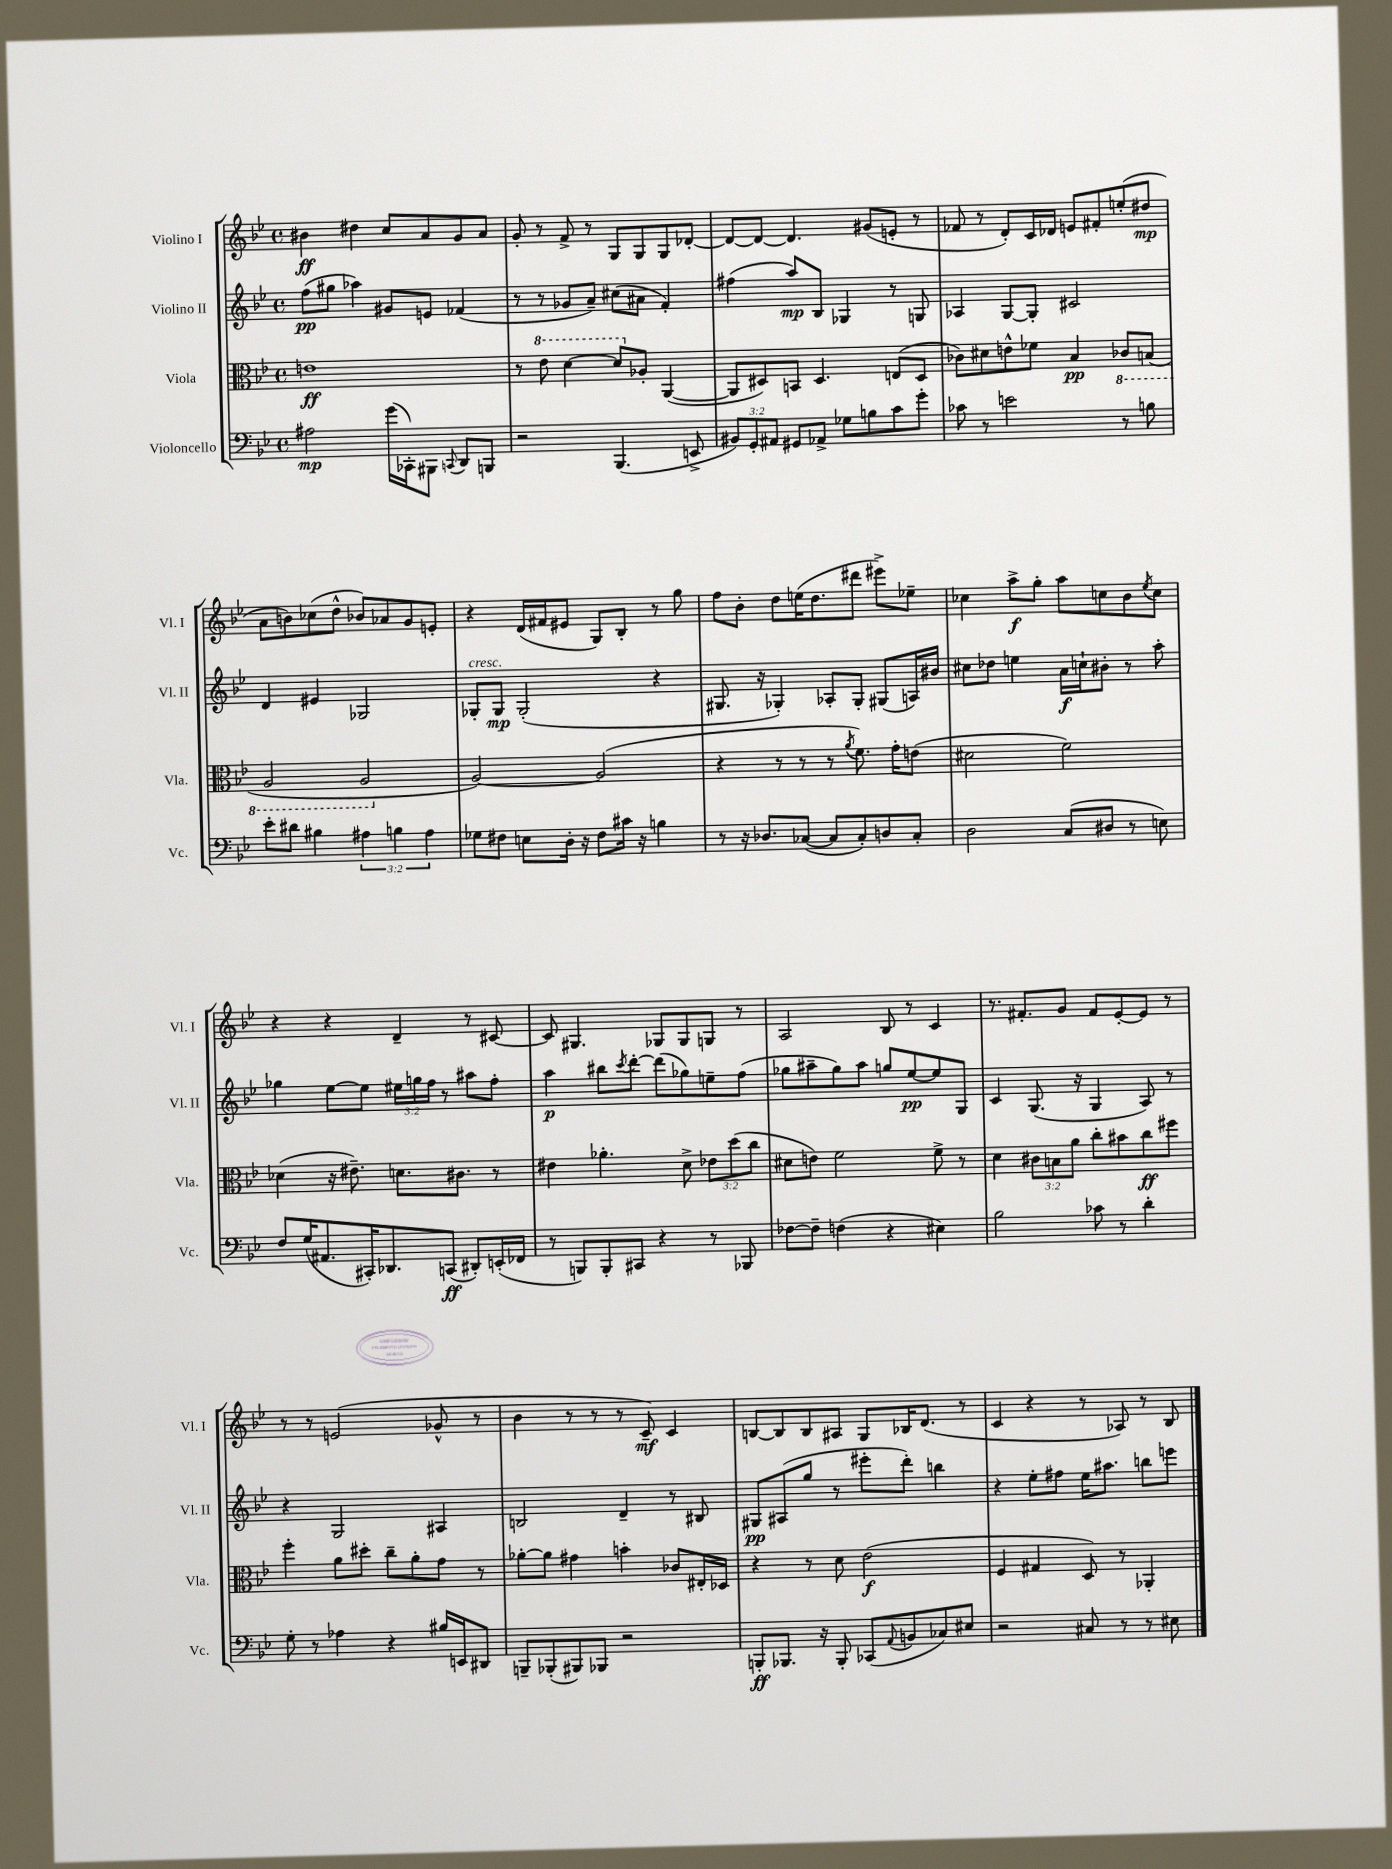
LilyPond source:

<<
\new StaffGroup <<
\new Staff = "s0" \with { instrumentName = "Violino I" shortInstrumentName = "Vl. I" } {
    \clef treble \key bes \major \defaultTimeSignature \time 4/4
    bis'4\ff dis''4 c''8 a'8 g'8 a'8 |
    g'8-. r8 f'8-> r8 g8 g8 g8 des'8~-. |
    des'8~ des'8~ des'4. gis'8( e'8-. r8 |
    fes'8 r8 d'8-.) c'16 des'16 e'8 fis'8-. e''8-.( dis''8\mp |
    a'8 b'8) ces''8( d''8-^ bes'8) aes'8 g'8 e'8-. |
    r4 d'16( fis'16 eis'8 g8) bes8-. r8 g''8 |
    f''8 bes'8-. d''8 e''16( d''8. dis'''8 eis'''8->) ees''8-- |
    ces''4 a''8->\f g''8-. a''8 c''8 bes'8 \acciaccatura { ees''8 } c''8 |
    r4 r4 d'4-- r8 cis'8~ |
    cis'8 gis4. ges8 ges8 g8 r8 |
    a2 bes8 r8 c'4 |
    r8. fis'8.-. g'8 fis'8 ees'8~-. ees'8 r8 |
    r8 r8 e'2( ges'8-^ r8 |
    bes'4 r8 r8 r8 c'8--\mf) c'4 |
    b8~ b8 b8 ais8 g8 bes16 d'8.( r8 |
    c'4 r4 r8 aes8) r8 bes8 \bar "|." |
}
\new Staff = "s1" \with { instrumentName = "Violino II" shortInstrumentName = "Vl. II" } {
    \clef treble \key bes \major \defaultTimeSignature \time 4/4 \override Staff.TupletNumber.text = #tuplet-number::calc-fraction-text
    f''8\pp( gis''8 aes''4) gis'8 e'8 fes'4( |
    r8 r8 ges'8 a'8--) cis''8( ais'8 f'4-.) |
    fis''4( a''8\mp) bes8 ges4 r8 g8 |
    aes4 g8~ g8-. cis'2 |
    d'4 eis'4 ges2 |
    ges8-.^\markup { \italic "cresc." } ges8\mp ges2-.( r4 |
    gis8. r16 ges4-.) aes8-. ges8-. gis8( a16) bis'16 |
    cis''8 des''8 e''4 a'16\f c''16-! bis'8-. r8 a''8-. |
    ges''4 ees''8~ ees''8 \tuplet 3/2 { eis''16 g''16 f''16 } r8 ais''8 f''8-. |
    a''4\p bis''8 \acciaccatura { c'''8 } d'''8~-. d'''8( ges''8) e''8-- f''8( |
    ges''8 ais''8-- ges''8) ais''8 g''8 ees''8~\pp ees''8 g8 |
    c'4 g8.( r16 g4 a8) r8 |
    r4 g2 ais4 |
    b2 d'4-- r8 bis8 |
    gis8\pp ais8( g''8 r8 eis'''8-. d'''8-.) b''4 |
    r4 ees''8-. fis''8 ees''16 ais''8. b''8 e'''8 \bar "|." |
}
\new Staff = "s2" \with { instrumentName = "Viola" shortInstrumentName = "Vla." } {
    \clef alto \key bes \major \defaultTimeSignature \time 4/4 \override Staff.TupletNumber.text = #tuplet-number::calc-fraction-text
    e'1\ff |
    r8 \ottava #1 ees''8 d''4~ d''8 \ottava #0 aes8-. a,4~( |
    a,8 dis8) b,8 dis4. e8( dis8 |
    ces'8) dis'8 e'8-^ fes'8 bes4\pp \ottava #-1 ces8 b,8( |
    a,2 a,2 \ottava #0 |
    a2~) a2( |
    r4 r8 r8 r8 \acciaccatura { a'8 } f'8.) g'16-. e'8( |
    dis'2 f'2) |
    des'4( r16 eis'8.--) d'8. cis'8. r8 |
    eis'4 aes'4.-. d'8-> \tuplet 3/2 { ees'8 d''8( c''8 } |
    dis'8 e'8) f'2 f'8-> r8 |
    d'4 \tuplet 3/2 { cis'8 b8 a'8 } c''8-. bis'8 c''8\ff fis''8 |
    f''4-. a'8 dis''8-. c''8-- a'8-. g'8 r8 |
    aes'8~-. aes'8 gis'4 b'4-. ces'8 eis16-. des16 |
    r4 r8 d'8 ees'2\f( |
    f4 gis4 d8) r8 aes,4-. \bar "|." |
}
\new Staff = "s3" \with { instrumentName = "Violoncello" shortInstrumentName = "Vc." } {
    \clef bass \key bes \major \defaultTimeSignature \time 4/4 \override Staff.TupletNumber.text = #tuplet-number::calc-fraction-text
    ais2\mp g'16( ces,16-.) bis,,8 \appoggiatura { c,8 } d,8 b,,8 |
    r2 bes,,4.( e,8-> |
    \tuplet 3/2 { bis,8) g,8-. ais,8 } gis,8 aes,8-> ges8 b8 c'8 g'8-. |
    ces'8 r8 e'2 r8 b8 |
    ees'8-. dis'8 bis4 \tuplet 3/2 { ais4 b4 ais4 } |
    ges8 fis8 e8 d16-. r16 fis8 cis'16 r16 b4 |
    r8 r16 des8. ces8~( ces8 ces8-.) d8 ces8-. |
    d2 c8( dis8 r8 e8) |
    f8 g16( ais,8. cis,16-.) des,8. c,8\ff( dis,8-.) e,16-.( fes,16 |
    r8 b,,8) b,,8-. cis,8 r4 r8 bes,,8 |
    fes8~ fes8-- f4( r4 eis4) |
    bes2 ces'8 r8 d'4-. |
    g8-. r8 aes4 r4 bis16 e,16 dis,8 |
    b,,8-- bes,,8-.( bis,,8) bes,,8 r2 |
    b,,8-.\ff bes,,8. r16 bes,,8-. ces,8( \appoggiatura { a,8 } b,8 ces8) eis8 |
    r2 cis8 r8 r8 eis8 \bar "|." |
}
>>
>>
\layout { \context { \Score \remove "Bar_number_engraver" } }
